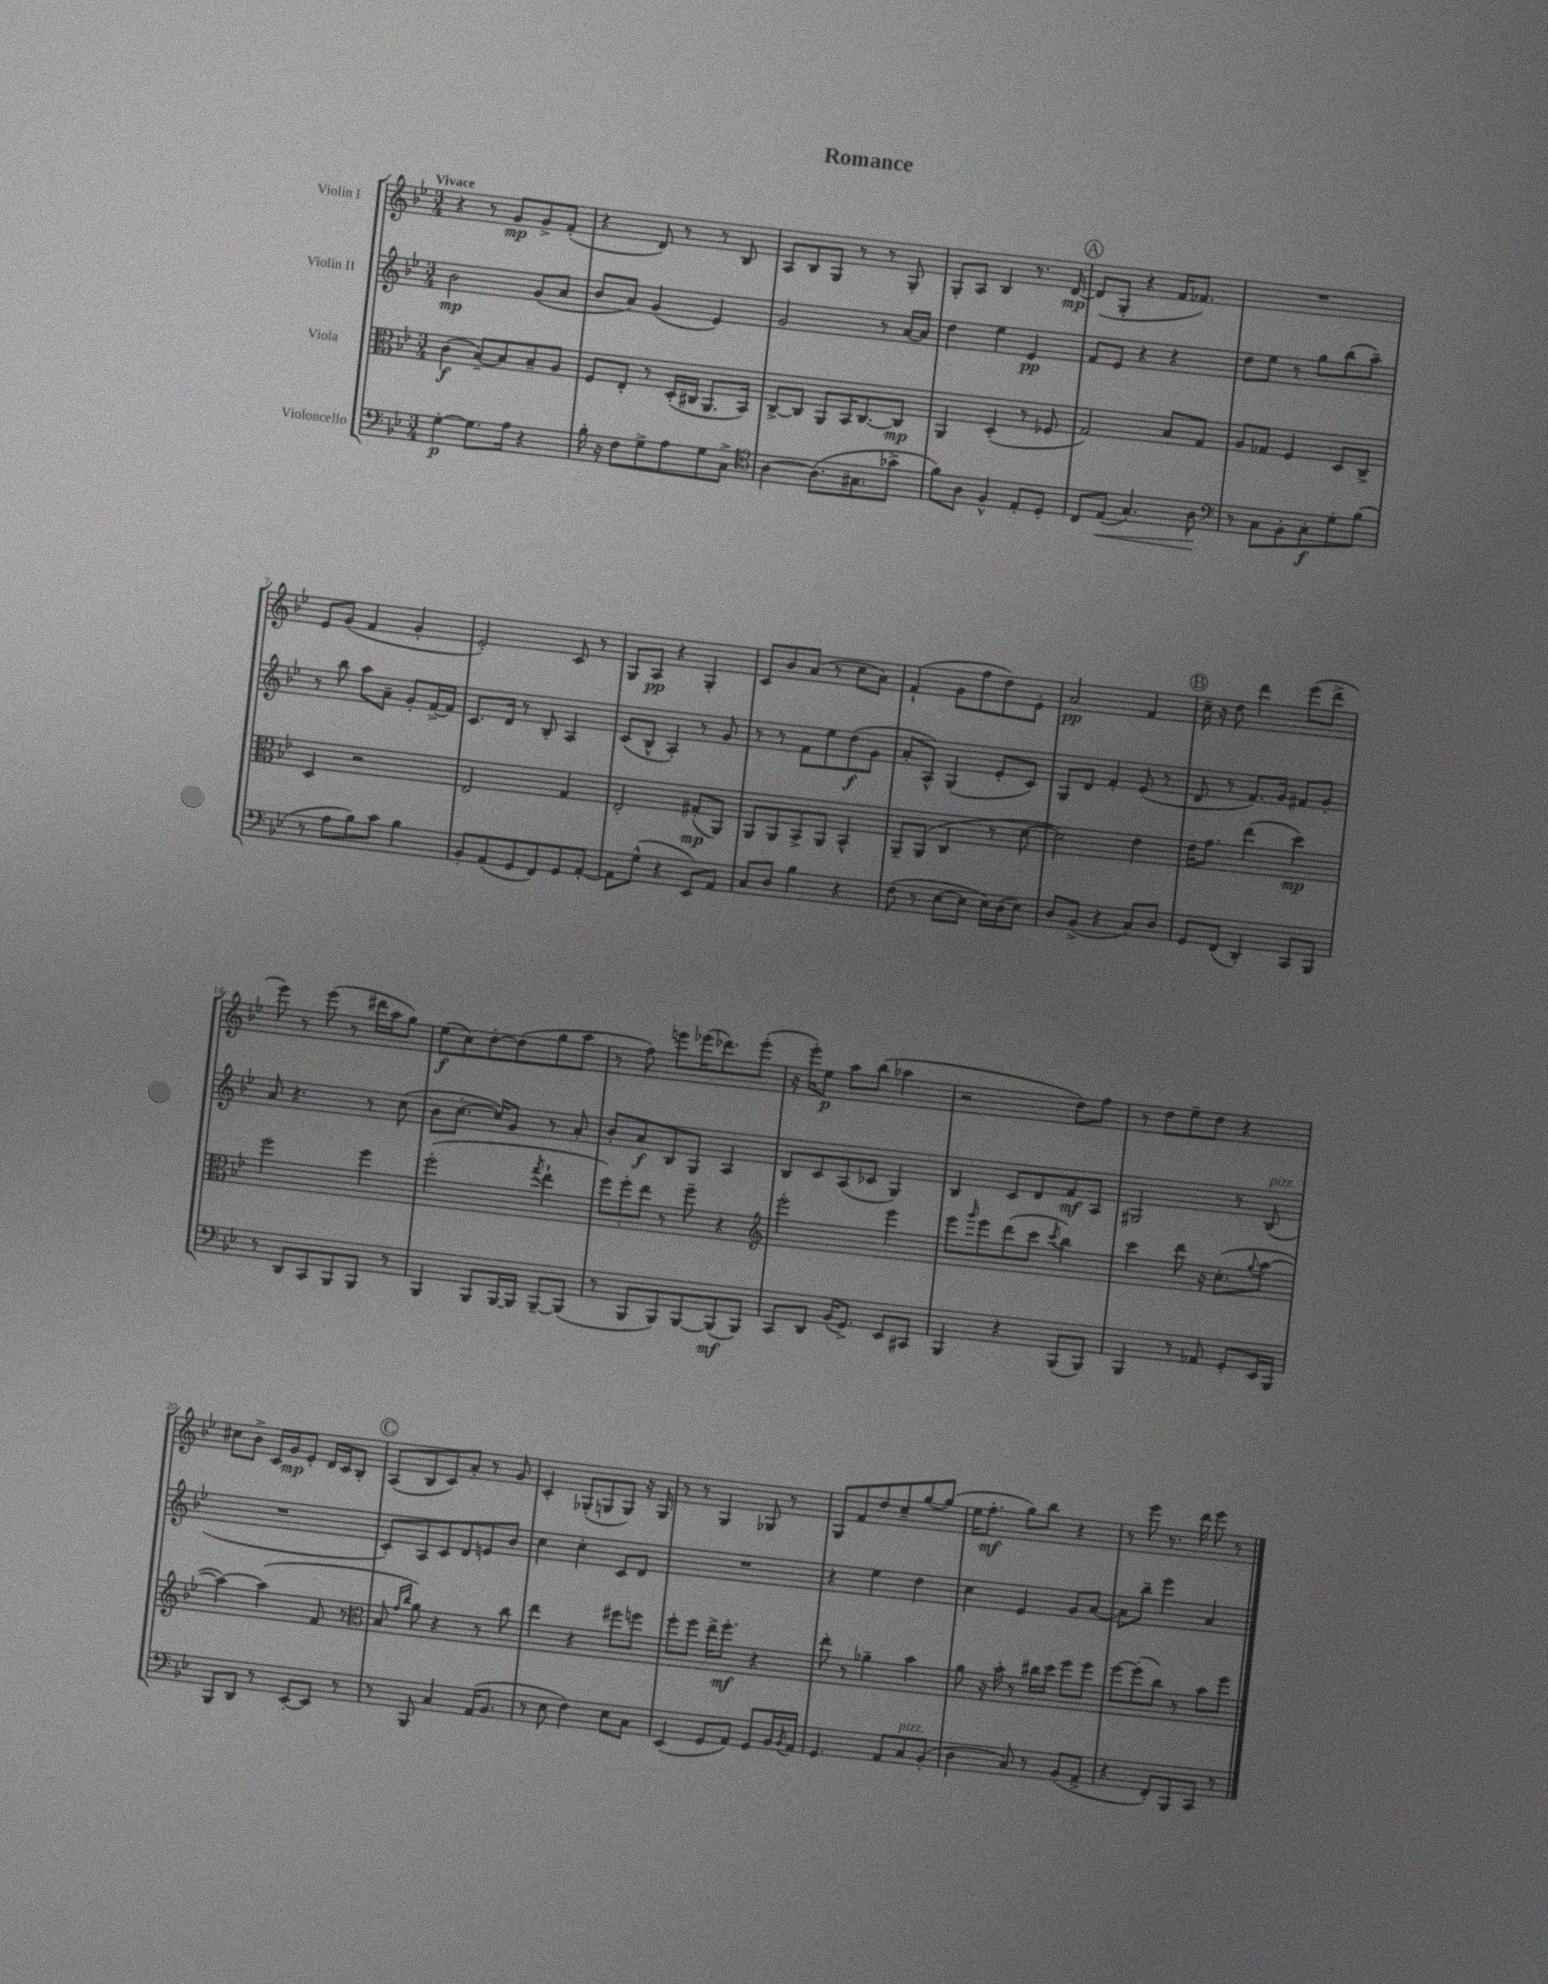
\header { title = "Romance" }
<<
\new StaffGroup <<
\new Staff = "s0" \with { instrumentName = "Violin I" } {
    \clef treble \key bes \major \numericTimeSignature \time 3/4 \tempo "Vivace"
    r4 r8 g'8\mp g'8-> f'8-.( |
    r4 d'8) r8 r8 bes8 |
    a8 bes8 g8 r8 r8 g8-. |
    g8-. a8 bes4 r8. d'16~\mp |
    \mark \markup { \circle "A" } d'8( g8-. r4 f'16 fes'8.) |
    R2. |
    ees'8 g'8( f'4 g'4-. |
    ees'2-.) c'8 r8 |
    g8 a8\pp r4 g4-. |
    c'8 bes'8 a'8( r8 c''8 a'8) |
    f'4-!( g'8 f''8 d''8) ees'8-. |
    a'2\pp f'4 |
    \mark \markup { \circle "B" } c''16-- r16 d''8 d'''4 ees'''8( d'''8-> |
    ees'''8) r8 ees'''8( r8 dis'''16 a''16 g''8) |
    ees''8\f( c''8) d''8~-. d''8( g''8 a''8 |
    r8 f''8) e'''8 ees'''16( des'''8.) ees'''8-.( |
    r16 ees'''16-.) ees''8\p a''8 bes''8( aes''4 |
    r2 d''8) f''8 |
    r8 d''8 ees''8-- d''8 r4 |
    cis''8 bes'8-> c'16 g'16\mp ees'8-. d'16 c'16 bes8-. |
    \mark \markup { \circle "C" } a8( bes8 c'8) a'8-. r8 g'8 |
    c'4-. ges8-.( g8 g8) r16 g16 |
    r8 r8 g4 ges8 r8 |
    g8 f'8 d''8 c''8-- g''8~ g''8( |
    ees''16 f''8.-.\mf g''8) bes''8 r4 |
    r8 ees'''8 r8. d'''16 ees'''8 r8 \bar "|." |
}
\new Staff = "s1" \with { instrumentName = "Violin II" } {
    \clef treble \key bes \major \numericTimeSignature \time 3/4
    bes'2\mp g'8( a'8 |
    bes'8 a'8) g'4( ees'4) |
    g'2 r8 a'16~ a'16 |
    d''4 ees''4 ees'4\pp |
    \mark \markup { \circle "A" } f'8 ees'8 r4 r4 |
    d''8 ees''8 r8 g''8 bes''8( a''8--) |
    r8 bes''8 a''8 a'8-- g'8-. f'16~-> f'16 |
    c'8. d'16 r8 bes8-. a4 |
    c'8( bes8-^ a4-.) r8 g'8 |
    r8 r8 f'8 ees''8 d''8\f( g'8 |
    a'8-. a8-^) g4( ees'8-. c'8) |
    g8 d'8 f'4-. ees'8( r8 |
    \mark \markup { \circle "B" } d'8 r8 f'8.) g'16 fis'8 g'8-. |
    a'8 r4. r8 c''8( |
    bes'8 c''8.~-. c''16) g'8 r8 a'8-. |
    bes'8-. a'8\f bes8 g8 a4 |
    bes8 c'8 a8( ces'8 g4) |
    bes4 c'8 d'8 f'8\mf a8 |
    gis2 r8 bes8^\markup { \italic "pizz." }( |
    R2. |
    \mark \markup { \circle "C" } c'8-.) a8 c'8 d'8 e'8 bes'8 |
    c''4 c''4-. c'8 d'8 |
    R2. |
    r4 ees''4 d''4 |
    c''4 ees'4 g'8 a'8~ |
    a'8 bes''8-- ees'''4 a'4 \bar "|." |
}
\new Staff = "s2" \with { instrumentName = "Viola" } {
    \clef alto \key bes \major \numericTimeSignature \time 3/4
    c'4\f( bes8~--) bes8 bes8-- a8 |
    f8 ees8-. r8 d16-.( cis16 a,8. bes,16) |
    c8~-> c8 a,8 bes,16 c8.~ c8\mp |
    a,4 d4-.( r8 fes8 |
    \mark \markup { \circle "A" } g2) bes8 g8 |
    a8 ges8 f4 d8 c8-> |
    d4 r2 |
    ees2 g4 |
    ees2-. gis8-.\mp( a,8) |
    a,8 a,8 bes,8-> a,8 bes,4-^ |
    a,8-- a,8( c4 r8 d'8~ |
    d'2) ees'4 |
    \mark \markup { \circle "B" } ees'16 g'8. ees''4( d''4\mp) |
    f''2 f''4 |
    f''2-.( \acciaccatura { g''8 } ees''4-! |
    \tuplet 3/2 { f''8) f''8-. ees''8 } r8 f''8-- r4 |
    \clef treble ees'''2-. ees'''4 |
    ees'''8 \grace { g'''16 } ees'''8 d'''8( c'''8 \acciaccatura { c'''8 } bes''4) |
    c'''4 d'''8 r16 c''8.-.( \appoggiatura { g''8 } a''8~ |
    a''4~) a''4( f'8 r8 |
    \mark \markup { \circle "C" } \clef alto bes8 \grace { g'16 c''16 } a'8) r4 r8 c''8 |
    ees''4 r4 fis''8 f''8 |
    f''8-. f''8 ees''16-> f''8.-.\mf r4 |
    ees''8-. r8 aes'4-- bes'4 |
    a'8 r16 bes'16-. r8 cis''16 d''16 f''8 f''8 |
    f''8~ f''8-.( c''8) r8 bes'8 f''8 \bar "|." |
}
\new Staff = "s3" \with { instrumentName = "Violoncello" } {
    \clef bass \key bes \major \numericTimeSignature \time 3/4
    g4~-.\p g8. a16 r4 |
    bes16-. r16 f8 g8-> a8 g8 c8-> |
    \clef tenor a4~ a8.( gis8. ges'8-> |
    f'8) a8 f4-^ ees8-. d8-. |
    \mark \markup { \circle "A" } c8 ees8\<( g4.) a8\! |
    \clef bass r8 c8 bes,8-. c8-.\f g8-. bes8( |
    r8 a8 bes8) c'8 bes4 |
    bes,8-. a,8( g,8 f,8) g,8 a,8~-. |
    a,8 g8-^( r4 ees,8) a,8 |
    c8 d8 bes4 r4 |
    f8( r8 ees8~ ees8 ees16) d16( ees8) |
    d8 bes,8->( r4 c8) d8 |
    \mark \markup { \circle "B" } g,8 f,8( d,4-.) c,8 bes,,8 |
    r8 d,8 c,8 bes,,8 bes,,8 r8 |
    bes,,4 bes,,8 bes,,16~ bes,,16 bes,,8~-- bes,,8( |
    r8 bes,,8 bes,,8) bes,,8~ bes,,8\mf( bes,,8) |
    c,8 d,8 bes,16( g,8.->) ees,8 cis,8 |
    bes,,4 r4 bes,,8( bes,,8) |
    bes,,4 r8 aes,8 g,8-. ees,16 bes,,16 |
    bes,,8 d,8 r8 ees,8~-. ees,8 r8 |
    \mark \markup { \circle "C" } r8 bes,,8 c4 a,16( bes,8. |
    r8 ees8 f4) ees8 c8 |
    ees,4( g,8 a,8) g,8 bes,16 \acciaccatura { bes,8 } a,16 |
    g,4. a,8 c8^\markup { \italic "pizz." } bes,8-.( |
    d4 c8) r8 bes,8( a,8-> |
    r4 f,8-.) bes,,8 c,8 r8 \bar "|." |
}
>>
>>
